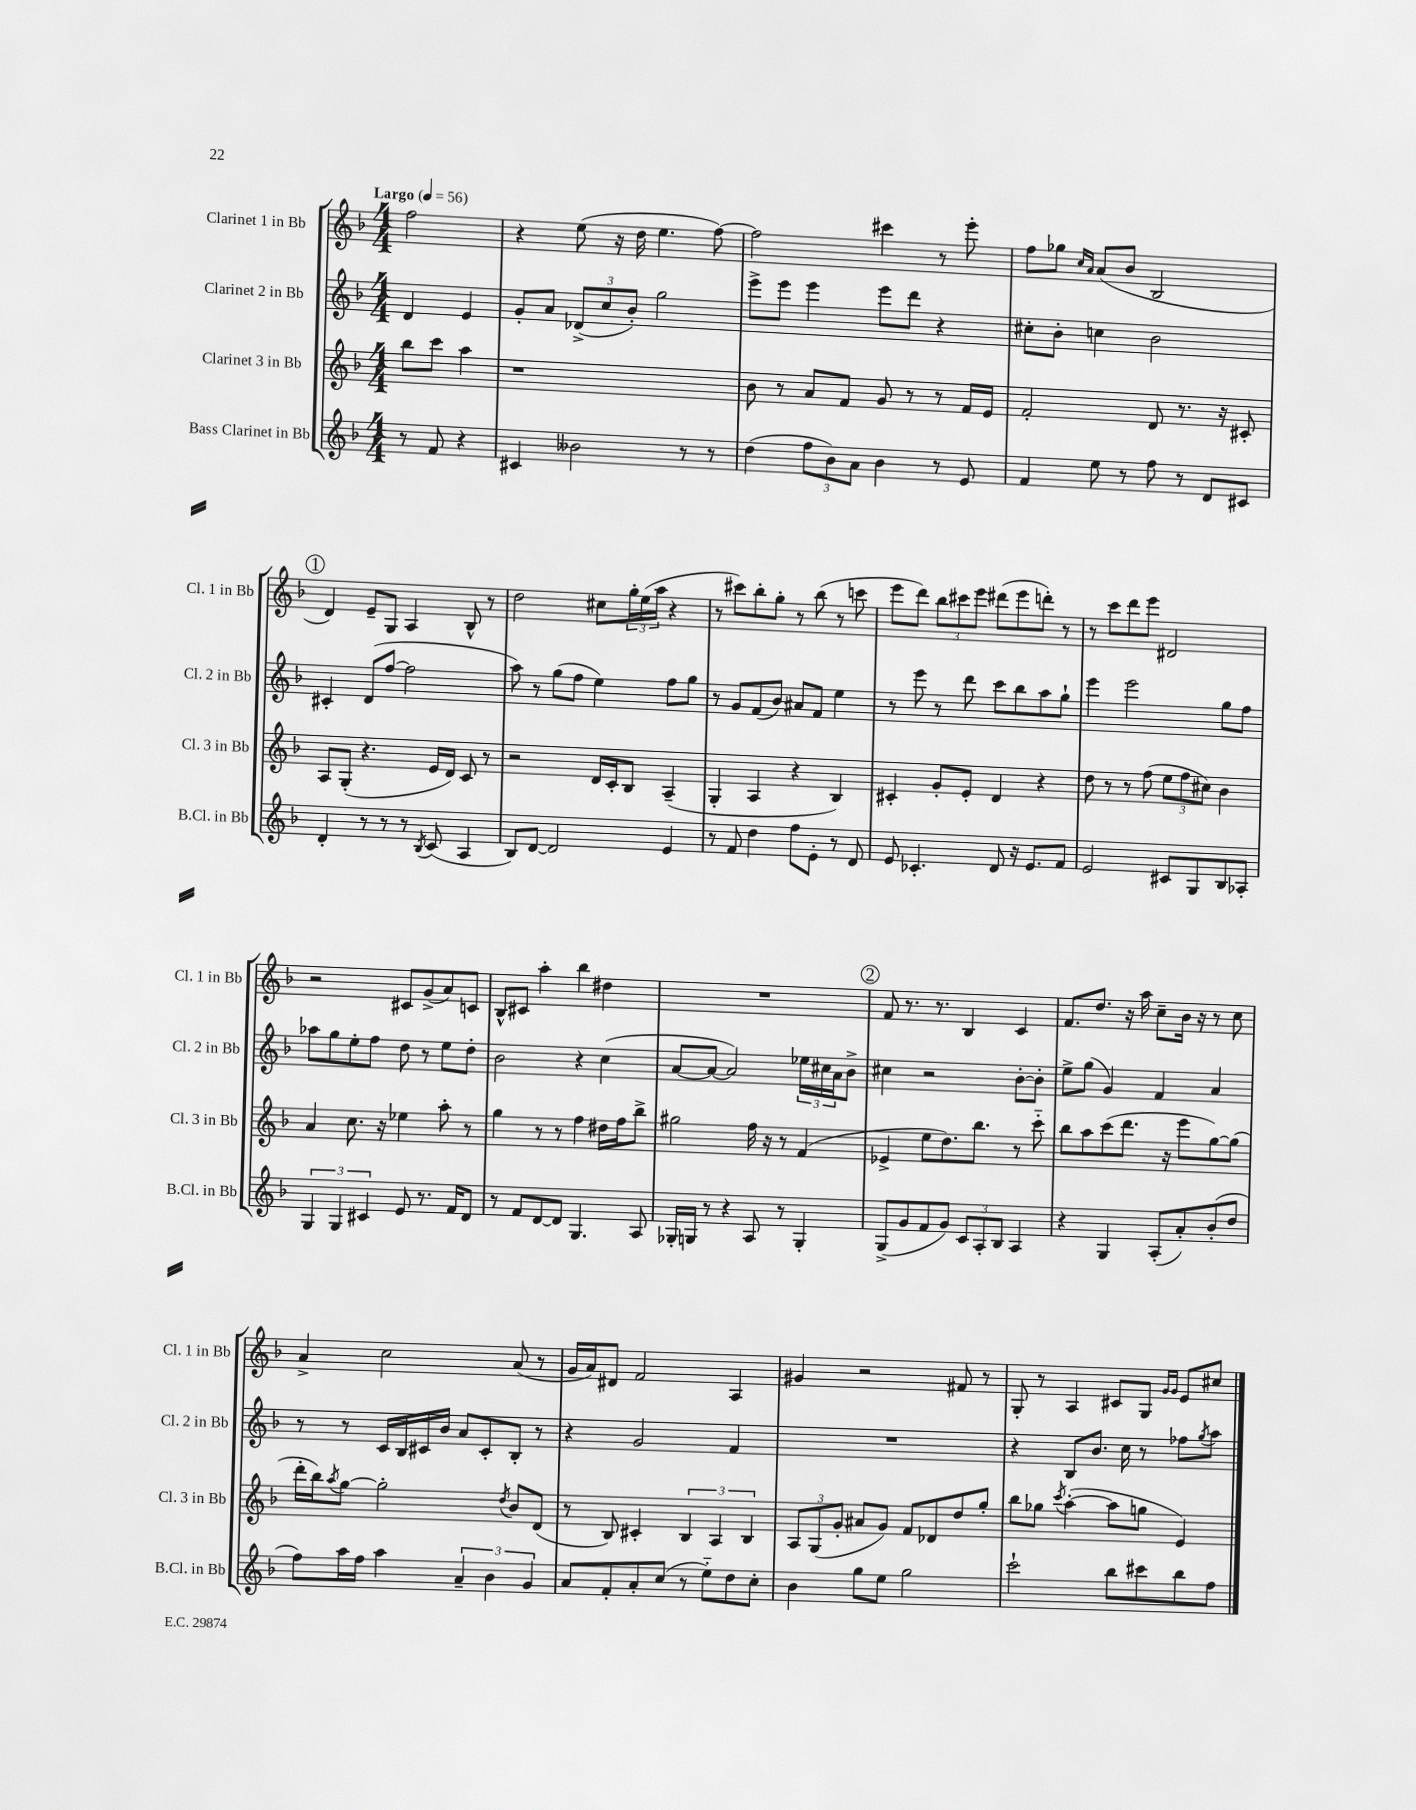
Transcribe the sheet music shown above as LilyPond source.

<<
\new StaffGroup <<
\new Staff = "s0" \with { instrumentName = "Clarinet 1 in Bb" shortInstrumentName = "Cl. 1 in Bb" } {
    \clef treble \key f \major \numericTimeSignature \time 4/4 \partial 2 \tempo "Largo" 4 = 56
    f''2 |
    r4 e''8( r16 d''16 e''4. f''8~) |
    f''2 cis'''4 r8 e'''8-. |
    f''8 ges''8 \grace { c''16 a'16 } a'8( bes'8 bes2 |
    \mark \markup { \circle "1" } d'4) e'8-- g8 a4 bes8-^ r8 |
    d''2 cis''8 \tuplet 3/2 { g''16-. e''16( a''16 } r4 |
    r8 cis'''8) bes''8-. g''8-. r8 bes''8( r8 c'''8 |
    e'''8 d'''8) \tuplet 3/2 { bes''8 cis'''8 e'''8 } dis'''8( e'''8 d'''8-.) r8 |
    r8 c'''8 d'''8 e'''8 dis'2 |
    r2 cis'8 g'8->( a'8) c'8 |
    bes8-^ cis'8 a''4-. bes''4 dis''4 |
    R1 |
    \mark \markup { \circle "2" } f'8 r8. r8. bes4 c'4 |
    f'8. d''8. r16 a''16 c''8-- bes'16 r16 r8 c''8 |
    a'4-> c''2 a'8( r8 |
    g'16 a'16) dis'8 f'2 a4 |
    gis'4 r2 fis'8 r8 |
    g8-. r8 a4 cis'8 g8 \grace { g'16 g'16 } e'8 cis''8 \bar "|." |
}
\new Staff = "s1" \with { instrumentName = "Clarinet 2 in Bb" shortInstrumentName = "Cl. 2 in Bb" } {
    \clef treble \key f \major \numericTimeSignature \time 4/4 \partial 2
    d'4 e'4 |
    g'8-. a'8 \tuplet 3/2 { des'8->( c''8 bes'8-.) } g''2 |
    e'''8-> e'''8 e'''4 e'''8 d'''8 r4 |
    cis''8-. bes'8-. c''4 bes'2 |
    \mark \markup { \circle "1" } cis'4-. d'8( f''8~ f''2 |
    a''8) r8 g''8( f''8 e''4) f''8 g''8 |
    r8 g'8 f'8( bes'8) ais'8 f'8 e''4 |
    r8 e'''8 r8 d'''8 c'''8 bes''8 a''8 g''8-! |
    e'''4 e'''2 g''8 f''8 |
    aes''8 g''8 e''8-. f''8 d''8 r8 e''8 d''8-. |
    bes'2 r4 c''4( |
    a'8~ a'8~ a'2) \tuplet 3/2 { ees''16 cis''16 a'16 } bes'8-> |
    \mark \markup { \circle "2" } cis''4 r2 bes'8~-. bes'8-. |
    e''8-> g''8( g'4) f'4 a'4 |
    r8 r8 c'16 bes16 cis'16 bes'16 a'8 cis'8-. bes8-. r8 |
    r4 g'2 f'4 |
    R1 |
    r4 bes8 bes'8. c''16 r8 fes''8 \acciaccatura { g''8 } a''8 \bar "|." |
}
\new Staff = "s2" \with { instrumentName = "Clarinet 3 in Bb" shortInstrumentName = "Cl. 3 in Bb" } {
    \clef treble \key f \major \numericTimeSignature \time 4/4 \partial 2
    bes''8 c'''8 a''4 |
    r1 |
    bes'8 r8 a'8 f'8 g'8 r8 r8 f'16 e'16 |
    f'2-. d'8 r8. r16 cis'8-. |
    \mark \markup { \circle "1" } a8 g8-.( r4. e'16 d'16) c'8 r8 |
    r2 d'16 c'16-. bes8 a4--( |
    g4-. a4 r4 bes4) |
    cis'4-. g'8-. e'8-. d'4 r4 |
    d''8 r8 r8 f''8( \tuplet 3/2 { e''8 f''8 cis''8) } bes'4 |
    a'4 c''8. r16 ees''4 a''8-. r8 |
    g''4 r8 r8 f''4 dis''16 f''16 bes''8-> |
    gis''2 f''16 r16 r8 f'4( |
    \mark \markup { \circle "2" } ees'4-> e''8 d''8.) bes''8. r8 c'''8-_ |
    bes''8 a''8 c'''8( d'''8. r16 e'''8 g''8~) g''8( |
    d'''16-. bes''16) \acciaccatura { a''8 } g''8~ g''2-. \acciaccatura { d''8 } bes'8 d'8( |
    r8 bes8) cis'4-. \tuplet 3/2 { bes4 a4 bes4 } |
    \tuplet 3/2 { a8 g8( g'8-. } ais'8 g'8) f'8 des'8 d''8 g''8-. |
    bes''8 ges''8 \acciaccatura { c'''8 } a''4~-.( a''8 g''8 e'4) \bar "|." |
}
\new Staff = "s3" \with { instrumentName = "Bass Clarinet in Bb" shortInstrumentName = "B.Cl. in Bb" } {
    \clef treble \key f \major \numericTimeSignature \time 4/4 \partial 2
    r8 f'8 r4 |
    cis'4 beses'2 r8 r8 |
    d''4( \tuplet 3/2 { f''8 bes'8) a'8 } bes'4 r8 e'8 |
    f'4 e''8 r8 f''8 r8 d'8 cis'8 |
    \mark \markup { \circle "1" } d'4-. r8 r8 r8 \acciaccatura { bes8 } c'8( a4 |
    bes8) d'8~ d'2 e'4 |
    r8 f'8 d''4 f''8 e'8-. r8 d'8 |
    e'8 ces'4.-. d'8 r16 e'8. f'8 |
    e'2 cis'8 g8 bes8 aes8-. |
    \tuplet 3/2 { g4 g4 cis'4 } e'8 r8. f'16 d'8 |
    r8 f'8 d'8~ d'8 g4. a8 |
    ges16-. g16 r8 r4 a8 r8 g4-. |
    \mark \markup { \circle "2" } g8->( g'8 f'8 g'8) \tuplet 3/2 { c'8 a8-. bes8 } a4 |
    r4 g4 a8-.( a'8-.) bes'8-.( d''8 |
    f''8) a''16 f''16 a''4 \tuplet 3/2 { a'4-- bes'4 g'4 } |
    a'8 f'8-. a'8-. c''8( r8 e''8-_) d''8 c''8-. |
    bes'4 g''8 e''8 g''2 |
    c'''2-! bes''8 cis'''8 bes''8 f''8 \bar "|." |
}
>>
>>
\layout { \context { \Score \remove "Bar_number_engraver" } }
